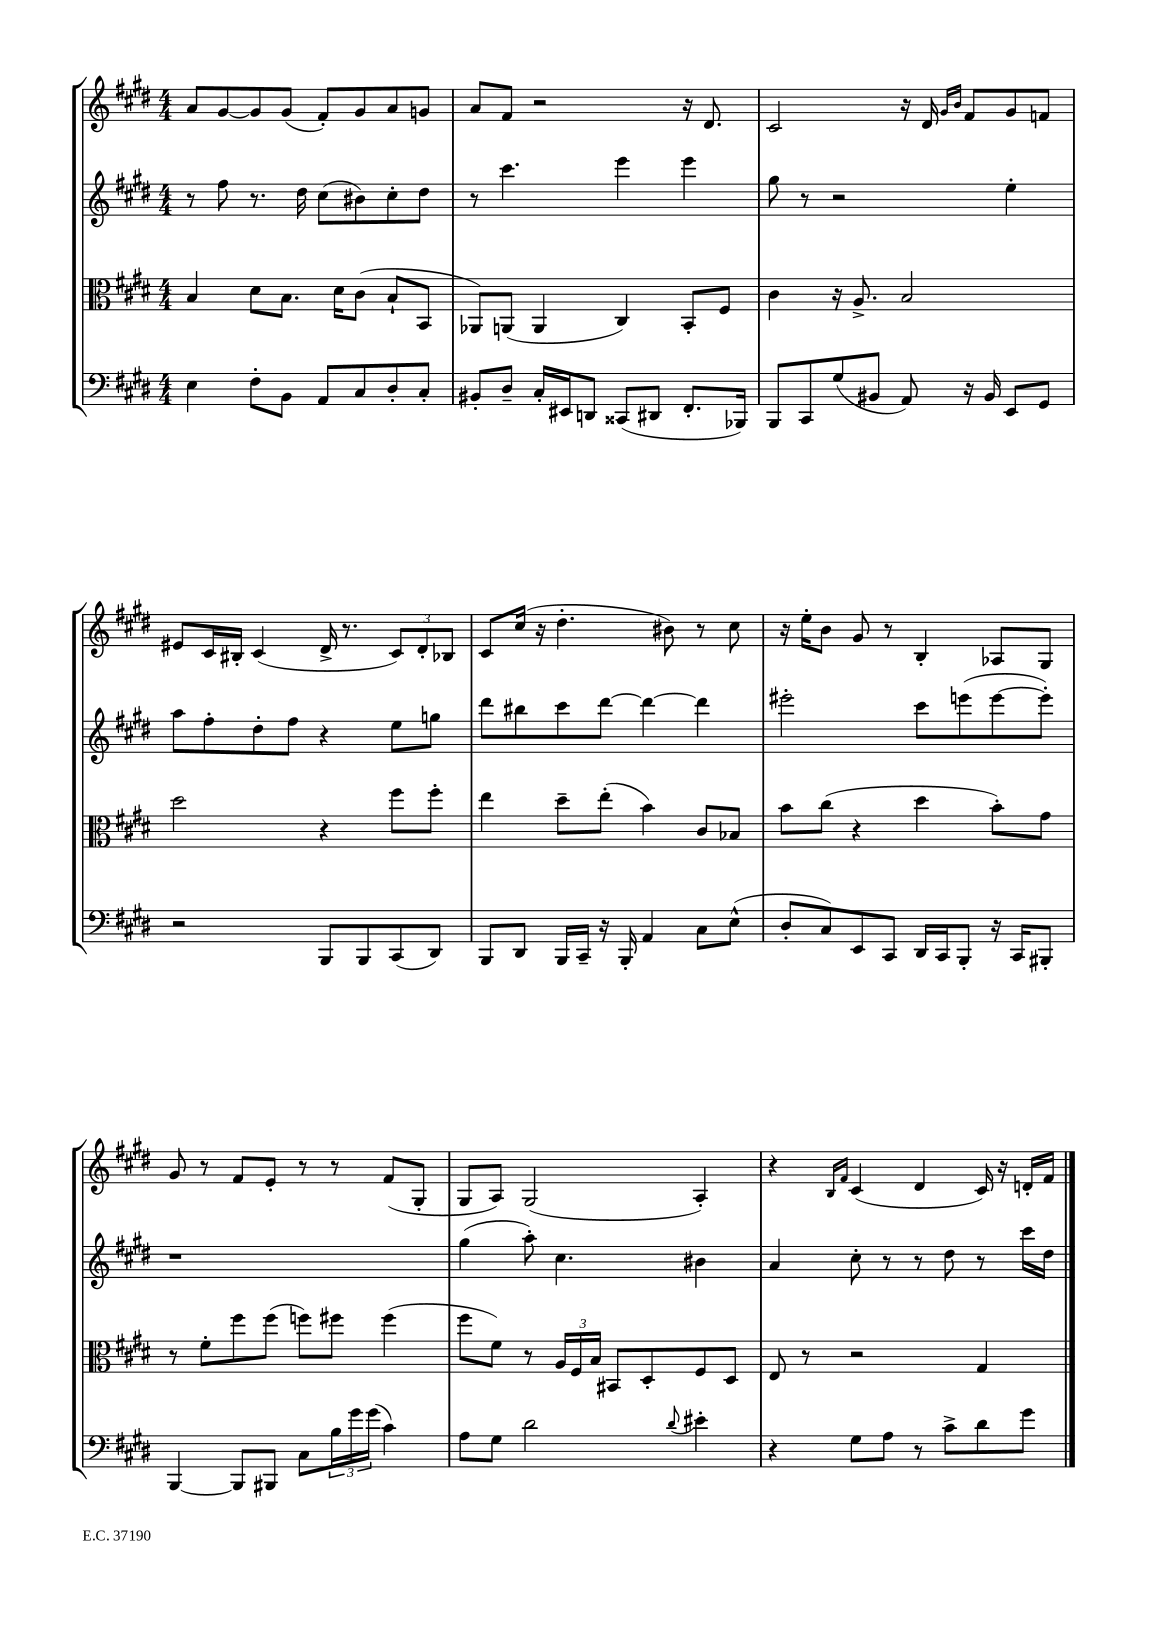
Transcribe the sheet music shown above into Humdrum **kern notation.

**kern	**kern	**kern	**kern
*part4	*part3	*part2	*part1
*staff4	*staff3	*staff2	*staff1
*clefF4	*clefC3	*clefG2	*clefG2
*k[f#c#g#d#]	*k[f#c#g#d#]	*k[f#c#g#d#]	*k[f#c#g#d#]
*M4/4	*M4/4	*M4/4	*M4/4
=55	=55	=55	=55
4E\	4B/	8r	8a/L
.	.	8ff#\	[8g#/
8F#'\L	8d#\L	8.r	8g#/]
8BB\J	8.B\J	.	(8g#/J
.	.	16dd#\	.
8AA/L	.	(8cc#\L	8f#'/L)
.	16d#\KL	.	.
8C#/	(8c#\J	8b#X\)	8g#/
8D#'/	8B`/L	8cc#'\	8a/
8C#'/J	8BB/J	8dd#\J	8gn/J
=56	=56	=56	=56
8BB#X'/L	8AA-X/L)	8r	8a/L
8D#~/J	(8AAn/J	4.ccc#\	8f#/J
16C#'/LL	4AA/	.	2r
16EE#X/J	.	.	.
8DDn/J	.	.	.
(8CC##X/L	4C#/)	4eee\	.
8DD#X/J	.	.	.
8.FF#'/L	8BB'/L	4eee\	16r
.	.	.	8.d#/
.	8F#/J	.	.
16BBB-X/Jk)	.	.	.
=57	=57	=57	=57
8BBB/L	4c#\	8gg#\	2c#/
8CC#/	.	8r	.
(8G#/	16r	2r	.
.	8.A^/	.	.
8BB#X/J	.	.	.
8AA/)	2B/	.	16r
.	.	.	16d#/
.	.	.	16qqg#/LL
.	.	.	16qqb/JJ
16r	.	.	8f#/L
16BB#/	.	.	.
8EE/L	.	4ee'\	8g#/
8GG#/J	.	.	8fn/J
!!LO:LB:g=z
=58	=58	=58	=58
2r	2dd#\	8aa\L	8e#X/L
.	.	8ff#'\	16c#/L
.	.	.	16B#X'/JJ
.	.	8dd#'\	(4c#/
.	.	8ff#\J	.
8BBB/L	4r	4r	16d#^/
.	.	.	8.r
8BBB/	.	.	.
(8CC#/	8ff#\L	8ee\L	12c#/L)
.	.	.	12d#'/
8DD#/J)	8ff#'\J	8ggn\J	.
.	.	.	12B-X/J
=59	=59	=59	=59
8BBB/L	4ee\	8ddd#\L	8c#/L
8DD#/J	.	8bb#X\	(16cc#/Jk
.	.	.	16r
16BBB/LL	8dd#~\L	8ccc#\	4.dd#'\
16CC#~/JJ	.	.	.
16r	(8ee'\J	[8ddd#\J	.
16BBB'/	.	.	.
4AA/	4b\)	4ddd#\_	.
.	.	.	8b#X\)
8C#\L	8c#/L	4ddd#\]	8r
(8E^^\J	8B-X/J	.	8cc#\
=60	=60	=60	=60
8D#'/L	8b\L	2eee#X'\	16r
.	.	.	16ee'\KL
8C#/)	(8cc#\J	.	8b\J
8EE/	4r	.	8g#/
8CC#/J	.	.	8r
16DD#/LL	4dd#\	8ccc#\L	4B'/
16CC#/J	.	.	.
8BBB'/J	.	(8eeen\	.
16r	8b'\L)	[8eee\	8A-X/L
16CC#/KL	.	.	.
8BBB#X'/J	8g#\J	8eee'\J])	8G#/J
!!LO:LB:g=z
=61	=61	=61	=61
[4BBB/	8r	1r	8g#/
.	8f#'\L	.	8r
8BBB/L]	8ff#\	.	8f#/L
8BBB#X/J	(8ff#\J	.	8e'/J
8C#\L	8ffn\L)	.	8r
24B\L	8ff#X\J	.	8r
24g#\	.	.	.
(24g#\JJ	.	.	.
4c#\)	(4ff#\	.	(8f#/L
.	.	.	8G#'/J
=62	=62	=62	=62
8A\L	8ff#\L	(4gg#\	8G#/L
8G#\J	8f#\J)	.	8A/J)
2d#\	8r	8aa'\)	(2G#/
.	24A/LL	4.cc#\	.
.	24F#/	.	.
.	24B/JJ	.	.
.	8BB#X/L	.	.
.	8D#'/	.	.
8qqd#/	.	.	.
4e#X'\	8F#/	4b#X\	4A'/)
.	8D#/J	.	.
=63	=63	=63	=63
4r	8E/	4a/	4r
.	8r	.	.
.	.	.	16qqB/LL
.	.	.	16qqf#/JJ
8G#\L	2r	8cc#'\	(4c#/
8A\J	.	8r	.
8r	.	8r	4d#/
8c#^\L	.	8dd#\	.
8d#\	4G#/	8r	16c#/)
.	.	.	16r
8g#\J	.	16ccc#\LL	16dn'/LL
.	.	16dd#\JJ	16f#/JJ
==	==	==	==
*-	*-	*-	*-
